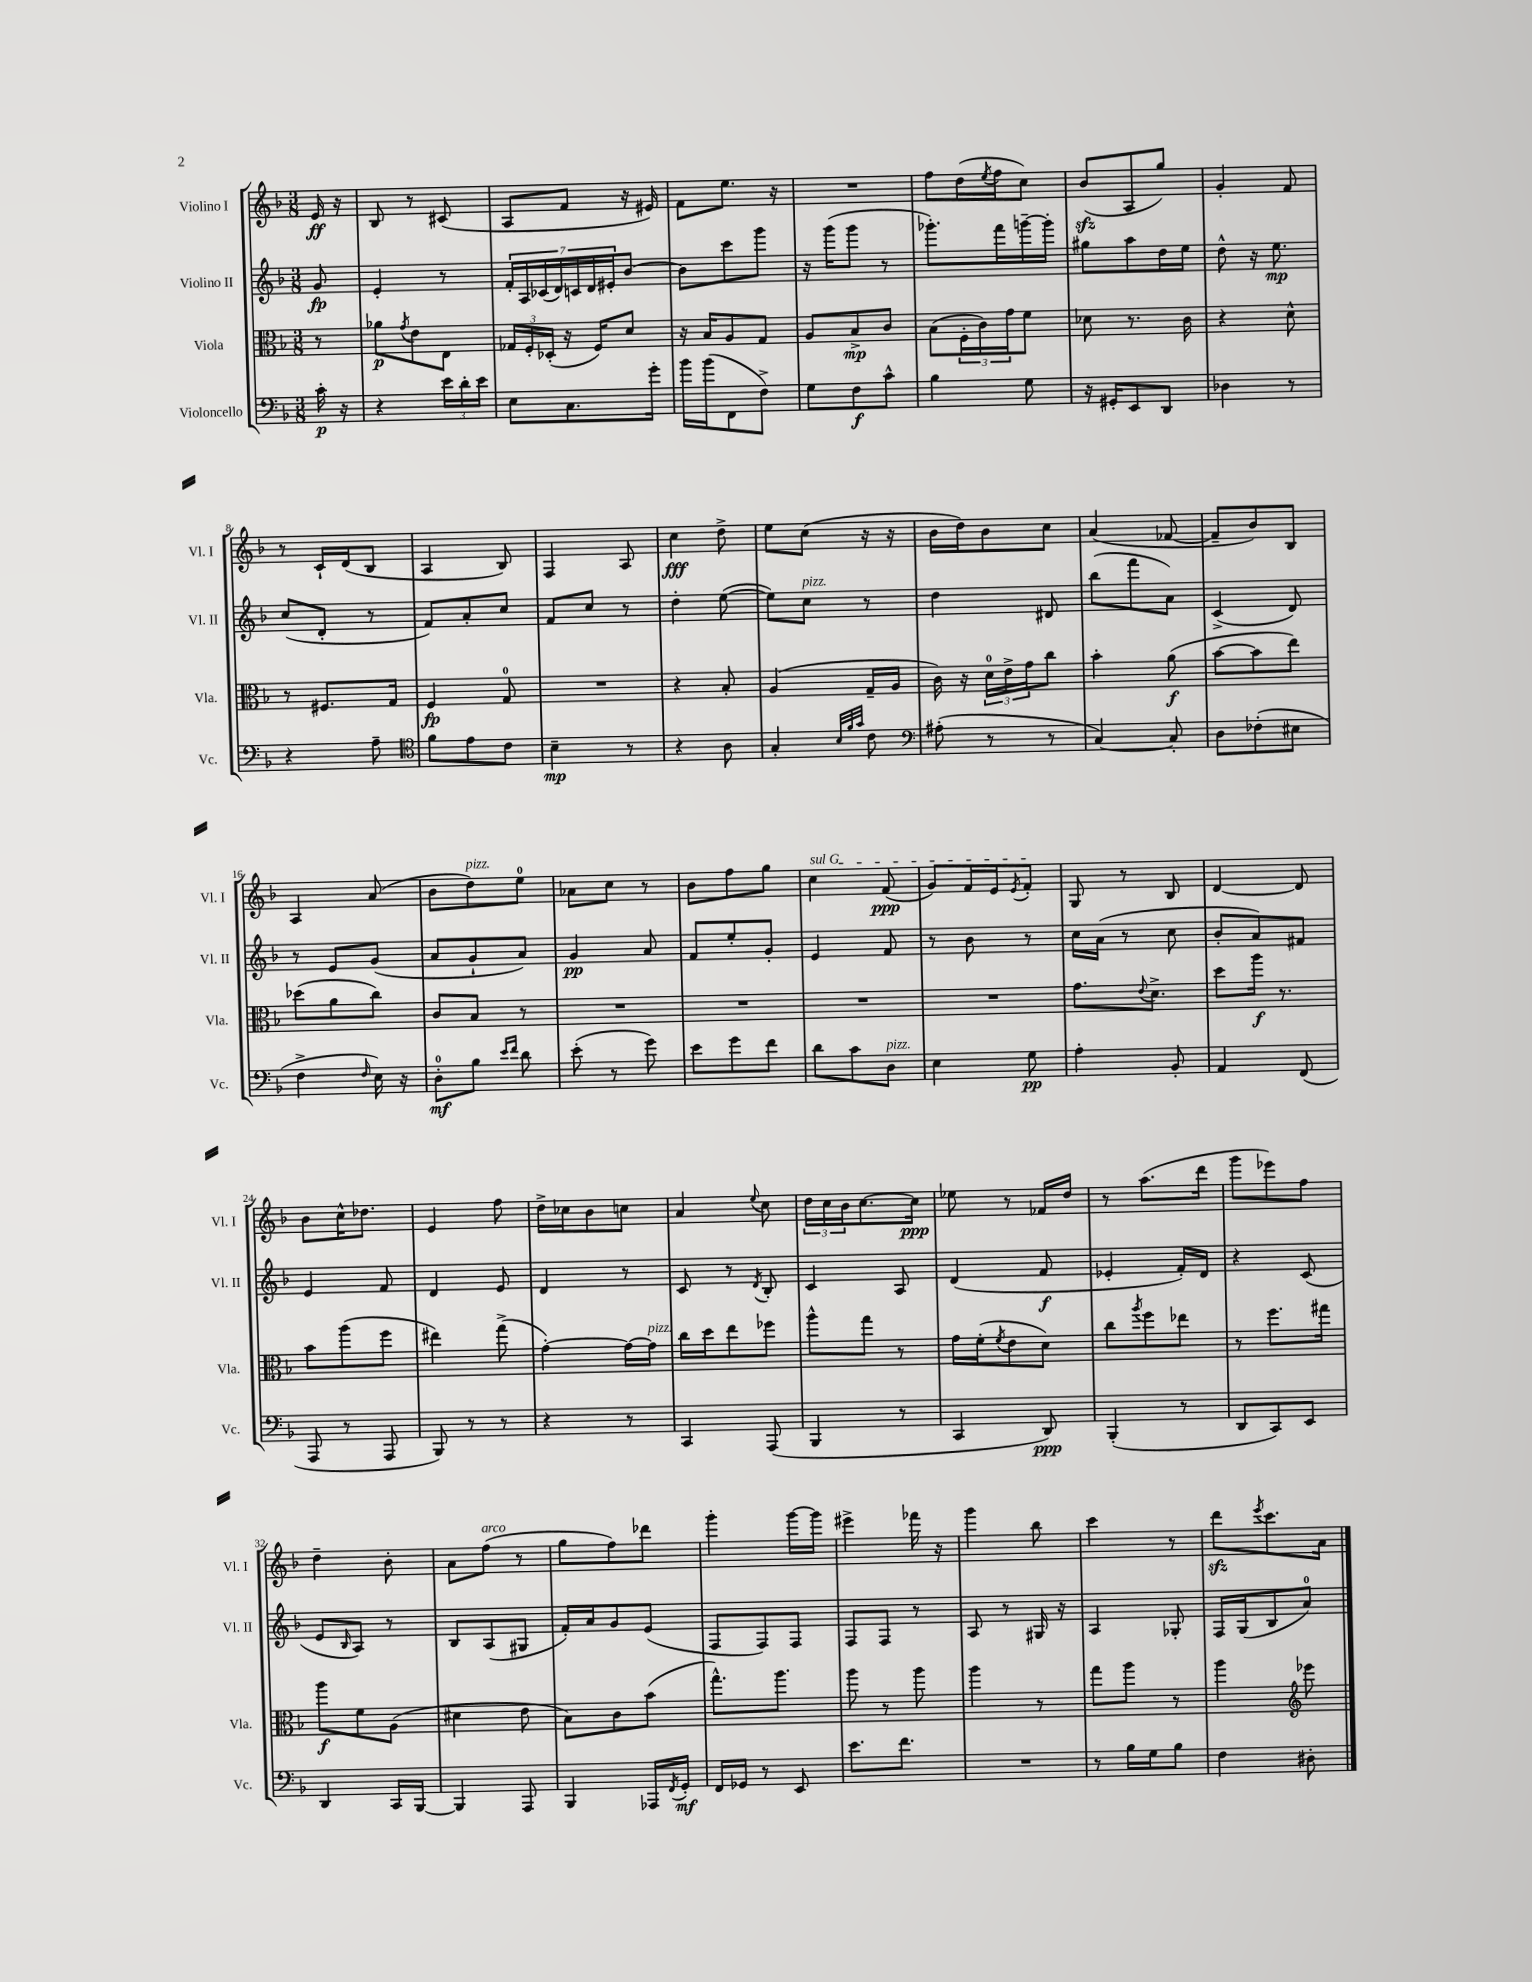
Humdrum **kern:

**kern	**kern	**kern	**kern
*staff4	*staff3	*staff2	*staff1
*clefF4	*clefC3	*clefG2	*clefG2
*k[b-]	*k[b-]	*k[b-]	*k[b-]
*M3/8	*M3/8	*M3/8	*M3/8
16c'	8r	8g	16e
16r	.	.	16r
=	=	=	=
4r	8a-	4e'	8B-
.	8qg	.	.
.	8e	.	8r
24e	8E	8r	(8c#
24d'	.	.	.
24e	.	.	.
=	=	=	=
8E	24G-	28f'	8A
.	.	28A	.
.	24F'	.	.
.	.	(28c-	.
.	(24D-'	.	.
.	.	28d)	.
8.C	16r	.	8f
.	.	28c	.
.	.	28d	.
.	16F)	.	.
.	.	28e#'	.
.	8d	[8b-	16r
16g'	.	.	16e#)
=	=	=	=
16b-	16r	8b-]	8f
(16b-	16B-	.	.
8FF	8A	8ccc	8.ee
8F^)	8G	8ggg	.
.	.	.	16r
=	=	=	=
8G	8A	16r	4.r
.	.	(16ggg	.
8F	8B-^	8ggg	.
8c^^	8c	8r	.
=	=	=	=
4B-	(8B-	8.ggg-')	8ff
.	24F'	.	(16dd
.	24c)	.	.
.	.	.	8qee
.	.	16fff	16ff
.	24g	.	.
8G	8f	[16ggg~	8cc)
.	.	16ggg']	.
=	=	=	=
16r	8d-	8gg#	(8b-
16GG#'	.	.	.
8EE	8.r	8aa	8A
8DD	.	16dd	8gg)
.	16c	16ee	.
=	=	=	=
4D-	4r	8dd^^	4g'
.	.	16r	.
.	.	8.ee	.
8r	8d^^	.	8f
=	=	=	=
4r	8r	(8cc	8r
.	8.F#	8d'	16c`
.	.	.	(16d
8A~	.	8r	8B-
.	16G	.	.
=	=	=	=
*clefC4	*	*	*
8f	4F	8f)	4A
8e	.	8a'	.
8c	8G	8cc	8B-)
=	=	=	=
4B-~	4.r	8f	4F
.	.	8cc	.
8r	.	8r	8A
=	=	=	=
4r	4r	4dd'	4cc
8A	8B-'	([8ee	8dd^
=	=	=	=
4G'	(4A	8ee])	8ee
.	.	8cc	(8cc
32qqB-	.	.	.
32qqf	.	.	.
32qqg	.	.	.
8c	16G~	8r	16r
.	16A	.	16r
=	=	=	=
*clefF4	*	*	*
(8A#'	16c)	4dd	16b-
.	16r	.	16dd)
8r	24d	.	8b-
.	24e^	.	.
.	24g	.	.
8r	8cc	8d#	8cc
=	=	=	=
[4C)	4b-'	(8bb-	(4a
.	.	8fff	.
8C']	(8a	8a)	[8f-
=	=	=	=
8D	[8b-	(4c^	8f-~]
(8F-'	8b-]	.	8b-)
8E#	8ee)	8d)	8B-
=	=	=	=
4F^	(8dd-	8r	4A
.	8a	8e	.
16qqF	.	.	.
16E)	8cc)	(8g	(8a
16r	.	.	.
=	=	=	=
8D'	8c	8a	8b-
8B-	8B-	8g`	8dd)
16qqe	.	.	.
16qqf	.	.	.
8d	8r	8a)	8ee
=	=	=	=
(8e'	4.r	4g	8a-
8r	.	.	8cc
8g)	.	8a	8r
=	=	=	=
8e	4.r	8f	8b-
8g	.	8ee'	8ff
8f	.	8g'	8gg
=	=	=	=
8d	4.r	4e	4cc
8c	.	.	.
8D	.	8f	(8f
=	=	=	=
4E	4.r	8r	8g)
.	.	8b-	16f
.	.	.	16e
.	.	.	8qe
8G	.	8r	8f'
=	=	=	=
4A'	8.g	16cc	8G
.	.	(16a	.
.	.	8r	8r
.	8qqe	.	.
.	8.d^	.	.
8BB-'	.	8cc	8B-
=	=	=	=
4AA	8dd	8b-'	[4d
.	16aa	8a)	.
.	8.r	.	.
(8FF	.	8f#	8d]
=	=	=	=
8AAA	8b-	4e	8b-
8r	(8aa	.	16cc^^
.	.	.	8.dd-
8AAA	8ff	8f	.
=	=	=	=
8BBB-)	4ee#)	4d	4e
8r	.	.	.
8r	(8gg^	8e	8ff
=	=	=	=
4r	[4g')	4d	16dd^
.	.	.	16cc-
.	.	.	8b-
8r	16g_	8r	8cc
.	16g]	.	.
=	=	=	=
4CC	16cc	8c	4a
.	16dd	.	.
.	8ee	8r	.
.	.	8qd	8qqee
(8AAA	8ff-	8B-'	8cc
=	=	=	=
4BBB-	8aa^^	4c	24dd
.	.	.	24cc
.	.	.	24b-
.	8gg	.	[8.cc
8r	8r	8A	.
.	.	.	16cc]
=	=	=	=
4CC	16g	(4d	8ee-
.	(16f'	.	.
.	8qf	.	.
.	8e	.	8r
8DD)	8d)	8f	16f-
.	.	.	16dd
=	=	=	=
(4BBB-'	8cc	4e-'	8r
.	8qaa	.	.
.	8ff	.	(8.aa
8r	8ee-	16f')	.
.	.	16d	16ddd
=	=	=	=
8DD	8r	4r	8ggg
8CC)	8.ff	.	8eee-)
8EE	.	(8c	8ff
.	16gg#	.	.
=	=	=	=
4DD	8aa	8e	4dd~
.	.	16qqB-	.
.	8f	8A)	.
16CC	(8A	8r	8b-'
[16BBB-	.	.	.
=	=	=	=
4BBB-]	4d#	8B-	8a
.	.	(8A	(8ff
8AAA	8e	8G#	8r
=	=	=	=
4BBB-	8B-)	16f')	8gg
.	.	16a	.
.	8c	8g	8ff)
16AAA-	(8b-	(8e	8ddd-
8qFF	.	.	.
16GG'	.	.	.
=	=	=	=
16FF	8.gg^^)	8F	4ggg'
16GG-	.	.	.
8r	.	8F)	.
.	8.aa	.	.
8EE	.	8F	[16ggg
.	.	.	16ggg]
=	=	=	=
8.e	8aa	8F	4eee#^
.	8r	8F	.
8.f	.	.	.
.	8aa	8r	16fff-
.	.	.	16r
=	=	=	=
4.r	4aa	8A	4ggg
.	.	8r	.
.	8r	16G#	8bb-
.	.	16r	.
=	=	=	=
8r	8gg	4A	4ccc
16B-	8aa	.	.
16G	.	.	.
8B-	8r	8G-'	8r
=	=	=	=
4F	4aa	16F	8ddd
.	.	(16G	.
.	.	.	8qeee
.	.	8B-	8.ccc
*	*clefG2	*	*
8D#'	8eee-	8a)	.
.	.	.	16a
==	==	==	==
*-	*-	*-	*-
